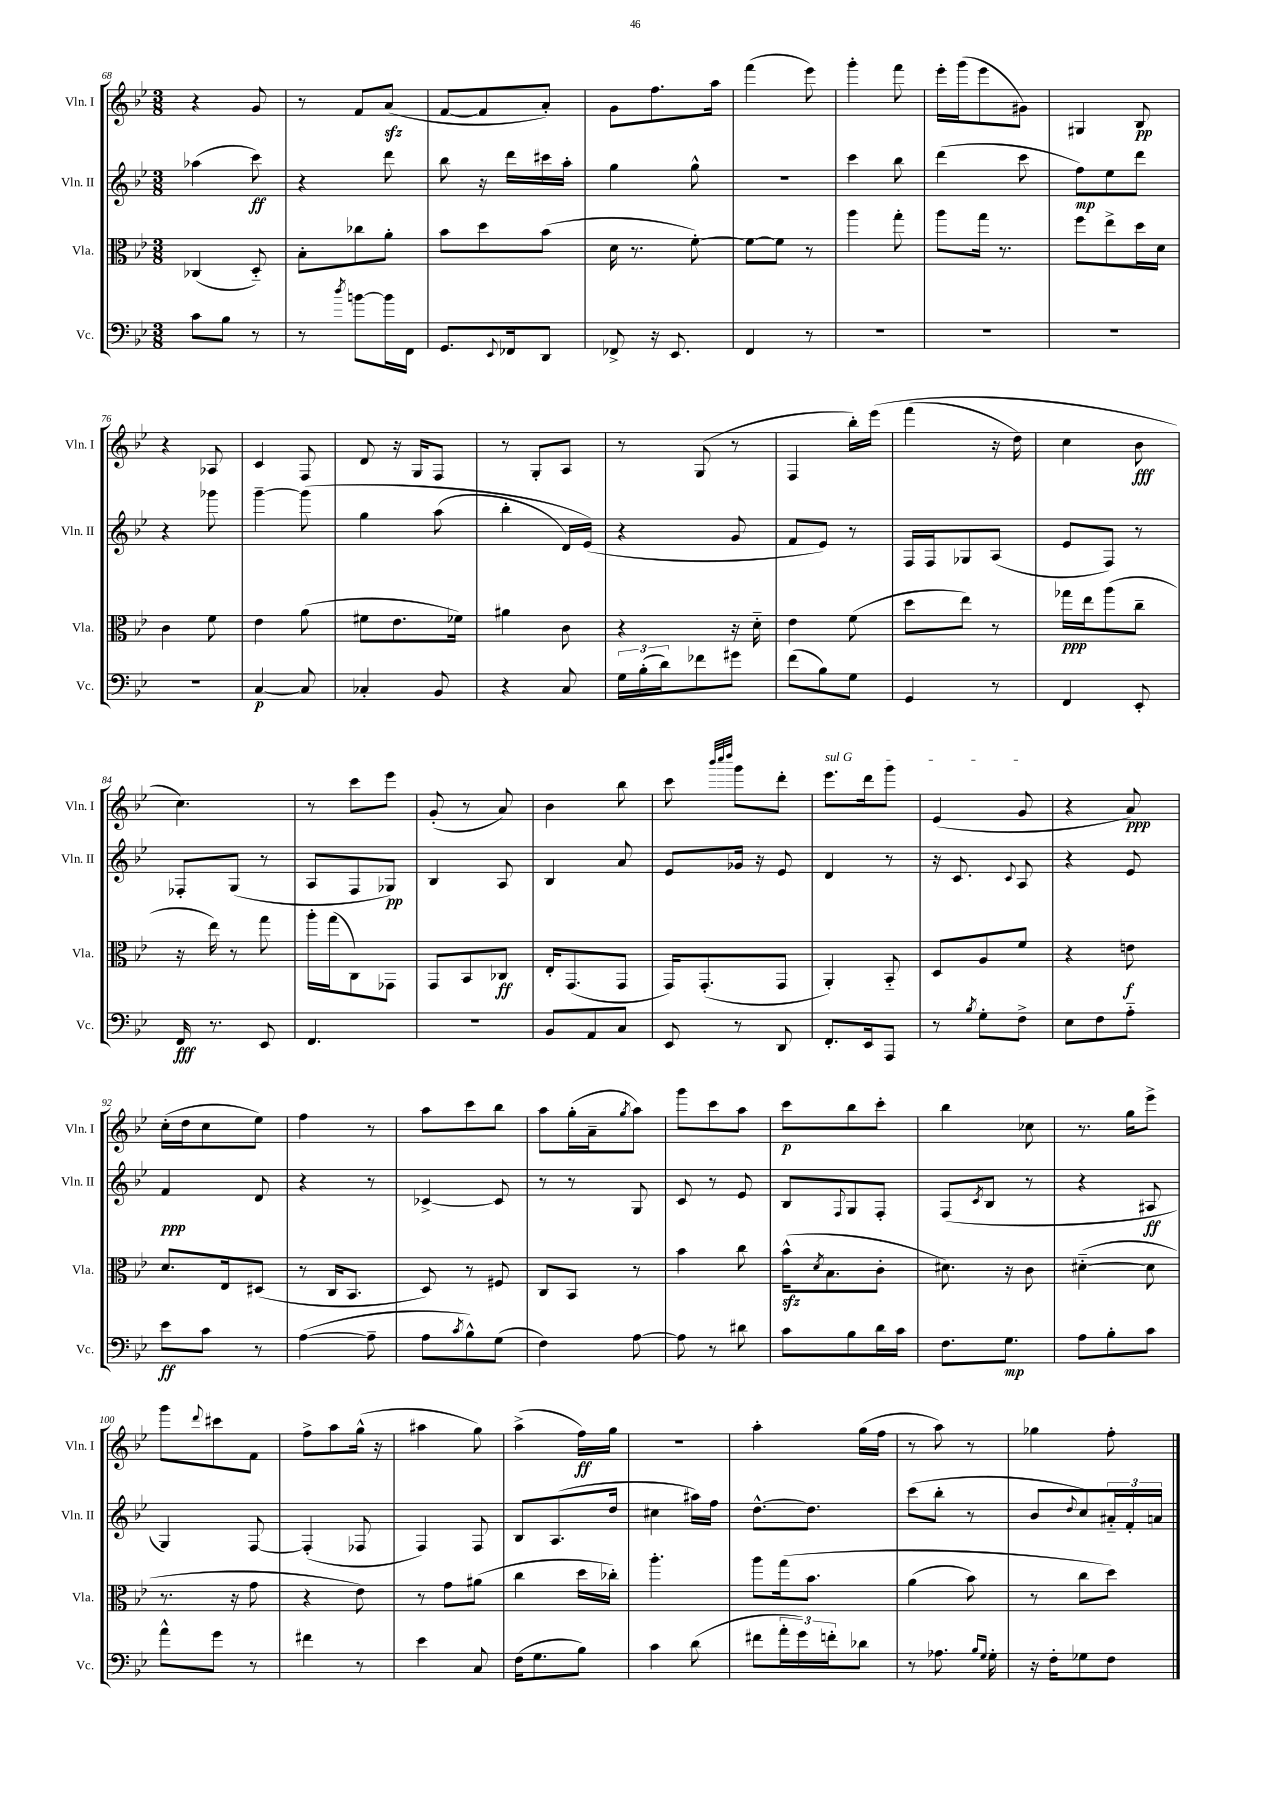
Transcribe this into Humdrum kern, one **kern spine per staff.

**kern	**kern	**kern	**kern
*staff4	*staff3	*staff2	*staff1
*clefF4	*clefC3	*clefG2	*clefG2
*k[b-e-]	*k[b-e-]	*k[b-e-]	*k[b-e-]
*M3/8	*M3/8	*M3/8	*M3/8
8c	(4C-	(4aa-	4r
8B-	.	.	.
8r	8D'~)	8ccc)	8g
=	=	=	=
8r	8B-'	4r	8r
8qdd	.	.	.
[8b	8cc-	.	8f
16b]	8a'	8ddd	(8a
16FF	.	.	.
=	=	=	=
8.GG	8b-	8bb-	[8f
.	8dd	16r	8f]
8qqEE-	.	.	.
16FF-	.	16ddd	.
8DD	(8b-	16ccc#	8a')
.	.	16aa'	.
=	=	=	=
8FF-^	16d	4gg	8g
.	8.r	.	.
16r	.	.	8.ff
8.EE-	.	.	.
.	[8f')	8gg^^	.
.	.	.	16aa
=	=	=	=
4FF	8f_	4.r	(4fff
.	8f]	.	.
8r	8r	.	8eee-)
=	=	=	=
4.r	4aa	4ccc	4ggg'
.	8gg'	8bb-	8fff
=	=	=	=
4.r	8aa	(4ddd	16eee-'
.	.	.	(16ggg
.	16gg	.	8eee-
.	8.r	.	.
.	.	8ccc	8g#)
=	=	=	=
4.r	8ff	8ff)	4G#
.	8ee-^	8ee-	.
.	16dd	8ddd	8B-
.	16d	.	.
=	=	=	=
4.r	4c	4r	4r
.	8f	8ggg-	8A-
=	=	=	=
[4C	4e-	[4ggg~	4c
8C]	(8a	&(8ggg]	8F
=	=	=	=
4C-'	8f#	4gg	8d
.	8.e-	.	16r
.	.	.	16G
8BB-	.	(8aa	8F
.	16f-)	.	.
=	=	=	=
4r	4a#	4bb-'	8r
.	.	.	8G'
8C	8c	16d)	8A
.	.	(16e-&)	.
=	=	=	=
24G	4r	4r	8r
(24B-'	.	.	.
24d)	.	.	.
8f-	.	.	(8G
8g#	16r	8g	8r
.	16d'~	.	.
=	=	=	=
(8f	4e-	8f	4F
8B-)	.	8e-)	.
8G	(8f	8r	16bb-')
.	.	.	&(16eee-
=	=	=	=
4GG	8dd	16F	(4fff
.	.	16F	.
.	8ee-)	8G-	.
8r	8r	(8A	16r
.	.	.	16dd)
=	=	=	=
4FF	16gg-	8e-	4cc
.	16ee-	.	.
.	(8aa	8F)	.
8EE-'	8cc~	8r	8b-
=	=	=	=
16FF	16r	8F-'	4.cc&)
8.r	16ee-)	.	.
.	8r	(8G	.
8EE-	8gg	8r	.
=	=	=	=
4.FF	16aa'	8A	8r
.	(16gg	.	.
.	8C)	8F	8ccc
.	8GG-	8G-)	8eee-
=	=	=	=
4.r	8GG	4B-	(8g'
.	8BB-	.	8r
.	8C-	8A	8a)
=	=	=	=
8BB-	16E-'	4B-	4b-
.	(8.GG	.	.
8AA	.	.	.
8C	8GG	8a	8bb-
=	=	=	=
8EE-	16GG)	8e-	8ccc
.	(8.GG'	.	.
.	.	.	32qqbbb-
.	.	.	32qqcccc
.	.	.	32qqdddd
8r	.	16g-	8ggg
.	.	16r	.
8DD	8GG	8e-	8ddd'
=	=	=	=
8.FF'	4AA')	4d	8.eee-
16EE-	.	.	16ddd
8AAA	8BB-'~	8r	8ggg
=	=	=	=
8r	8D	16r	(4e-
.	.	8.c	.
8qB-	.	.	.
8G'	8A	.	.
.	.	8qqc	.
8F^	8f	8A	8g
=	=	=	=
8E-	4r	4r	4r
8F	.	.	.
8A'~	8e	8e-	8a)
=	=	=	=
8e-	8.d	4f	(16cc'
.	.	.	16dd
8c	.	.	8cc
.	16E-	.	.
8r	(8D#	8d	8ee-)
=	=	=	=
([4A	8r	4r	4ff
.	16C	.	.
.	8.BB-	.	.
8A~]	.	8r	8r
=	=	=	=
8A	8D)	[4c-^	8aa
8qc	.	.	.
8B-^^)	8r	.	8ccc
(8G	8F#	8c-]	8bb-
=	=	=	=
4F)	8C	8r	8aa
.	8BB-	8r	(16gg'
.	.	.	16a~
.	.	.	8qgg
[8A	8r	8G	8aa)
=	=	=	=
8A]	4b-	8c	8ggg
8r	.	8r	8ccc
8d#	8cc	8e-	8aa
=	=	=	=
8c	(16b-^^	8B-	8ccc
.	8qd	.	.
.	8.B-	.	.
.	.	8qqF	.
8B-	.	8G	8bb-
16d	8c'	8F'	8ccc'
16c	.	.	.
=	=	=	=
8.F	8.d#)	(8F	4bb-
.	.	8qc	.
.	.	8B-	.
8.G	16r	.	.
.	8c	8r	8cc-
=	=	=	=
8A	([4d#'~	4r	8.r
8B-'	.	.	.
.	.	.	16gg
8c	8d#]	8A#	8eee-^
=	=	=	=
8a^^	8.r	4G)	8ggg
.	.	.	8qqddd
8g	.	.	8ccc#
.	16r	.	.
8r	8g	[8F	8f
=	=	=	=
4f#	4r	(4F']	8ff^
.	.	.	8aa
8r	8e-)	8F-	(16gg^^
.	.	.	16r
=	=	=	=
4e-	8r	4F)	4aa#
.	8g	.	.
8C	(8a#	8F	8gg)
=	=	=	=
(16F	4cc	8B-	(4aa^
8.G	.	.	.
.	.	(8.A	.
8B-)	16dd	.	16ff)
.	16cc-')	16dd	16gg
=	=	=	=
4c	4.aa'	4cc#	4.r
(8d	.	16aa#)	.
.	.	16ff	.
=	=	=	=
8f#	8aa	[8.dd^^	4aa'
24a'	&(16gg	.	.
24g)	.	.	.
.	8.b-	8.dd]	.
24f'	.	.	.
8d-	.	.	(16gg
.	.	.	16ff
=	=	=	=
8r	(4a	(8ccc	8r
8.A-	.	8bb-'	8aa)
.	8b-)	8r	8r
16qqB-	.	.	.
16qqG	.	.	.
16G'	.	.	.
=	=	=	=
16r	8r	8b-	4gg-
16F'	.	.	.
.	.	8qqdd	.
8G-	8cc	8cc)	.
8F	8dd&)	24a#'~	8ff'
.	.	24f'	.
.	.	24a	.
==	==	==	==
*-	*-	*-	*-
